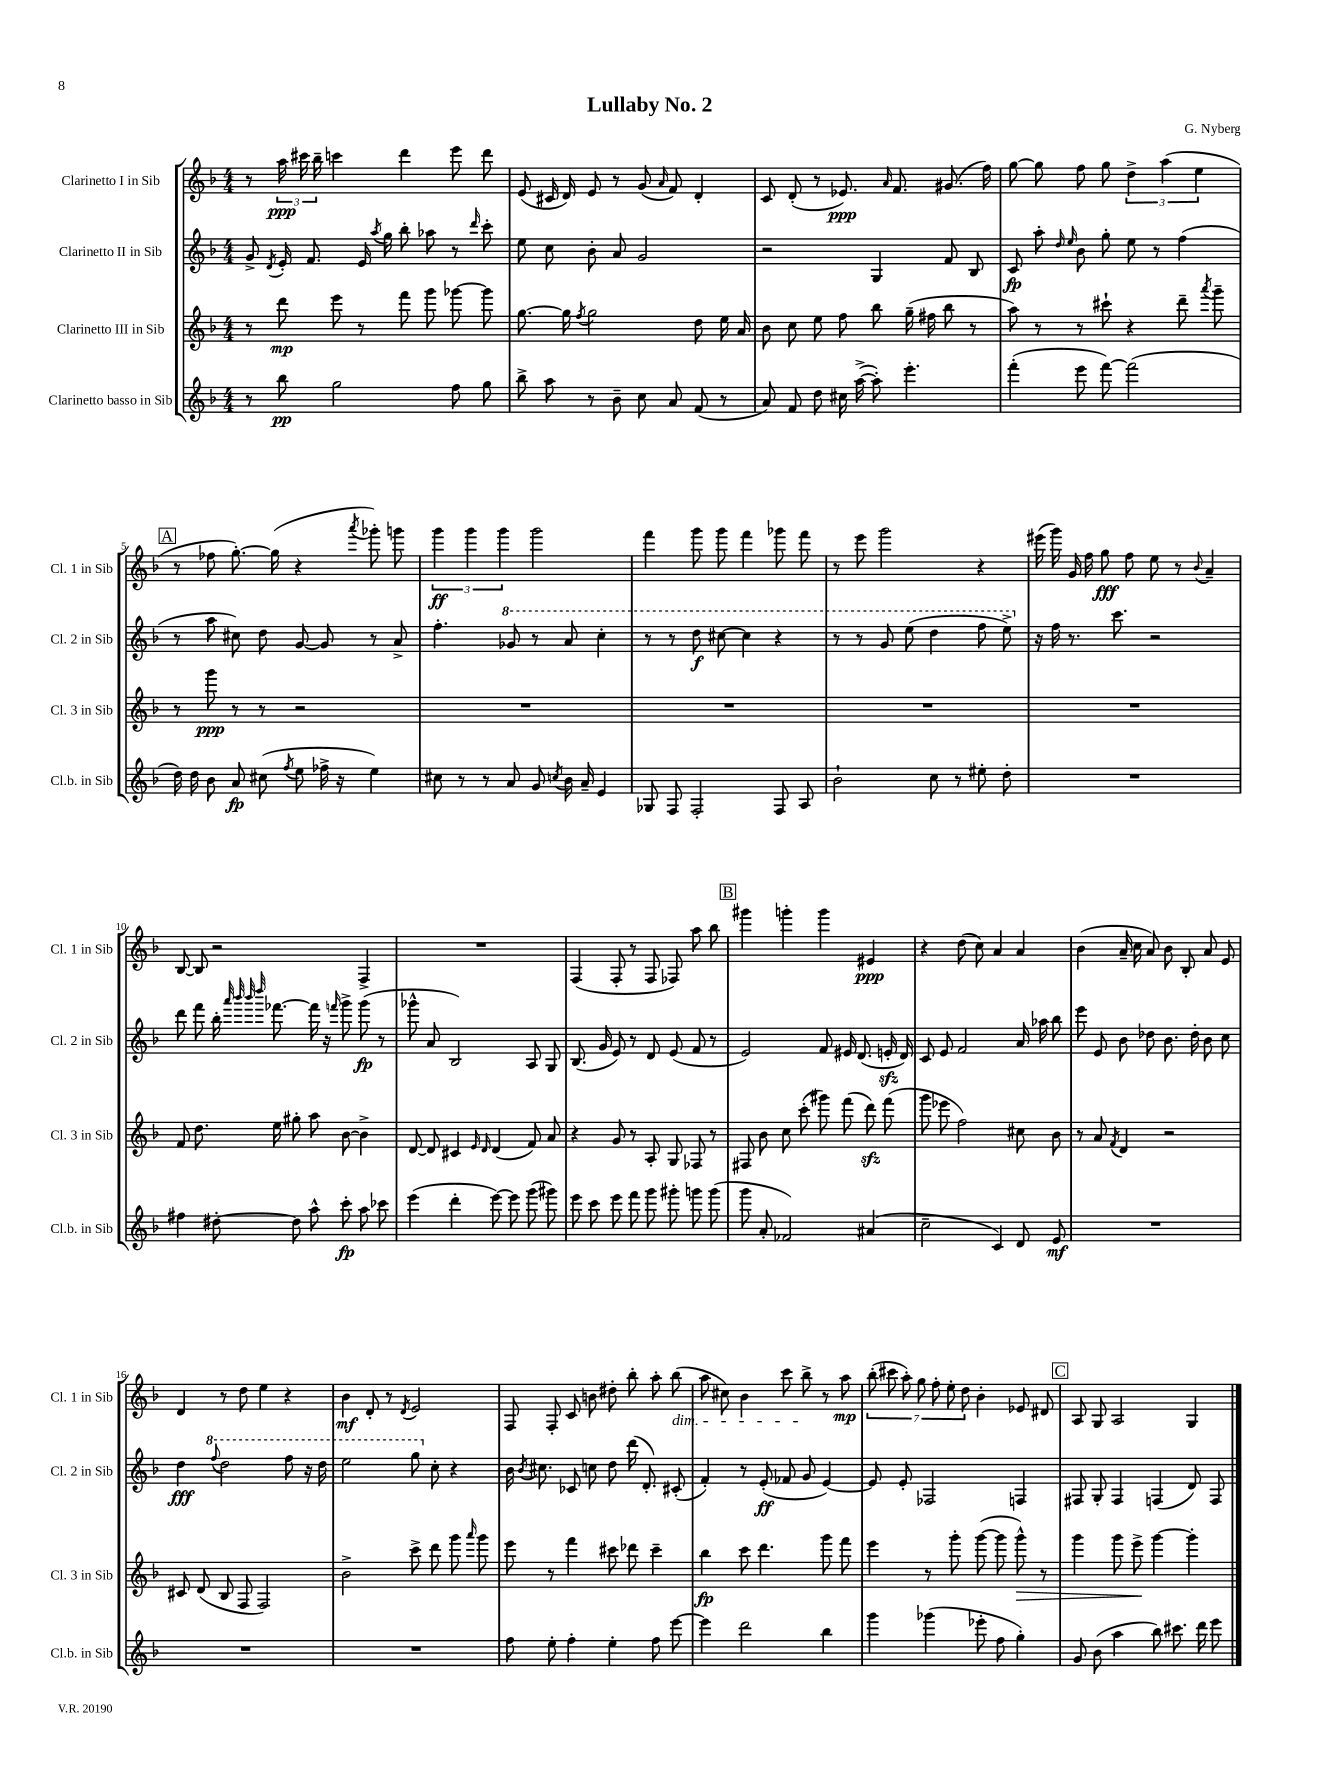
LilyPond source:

\header { title = "Lullaby No. 2" composer = "G. Nyberg" }
<<
\new StaffGroup <<
\new Staff = "s0" \with { instrumentName = "Clarinetto I in Sib" shortInstrumentName = "Cl. 1 in Sib" } {
    \clef treble \key f \major \numericTimeSignature \time 4/4
    \autoBeamOff r8 \tuplet 3/2 { a''16\ppp cis'''16 bes''16-- } c'''4 d'''4 e'''8 d'''8 |
    e'8( cis'16 d'16) e'8 r8 g'8( \grace { a'16 } f'8) d'4-. |
    c'8 d'8-.( r8 ees'8.\ppp) \grace { a'16 } f'8. gis'8.( f''16) |
    g''8~ g''8 f''8 g''8 \tuplet 3/2 { d''4-> a''4( e''4 } |
    \mark \markup { \box "A" } r8 fes''8 g''8.~-.) g''16( r4 \acciaccatura { a'''8 } ges'''8-.) g'''8 |
    \tuplet 3/2 { g'''4\ff g'''4 g'''4 } g'''2 |
    f'''4 g'''8 g'''8 f'''4 ges'''8 f'''8 |
    r8 e'''8 g'''2 r4 |
    eis'''16( g'''16) g'16 f''16 g''8\fff f''8 e''8 r8 \appoggiatura { bes'8 } a'4-- |
    bes8~ bes8 r2 f4-> |
    R1 |
    f4( f8-. r8 f8 fes8) a''8 bes''8 |
    \mark \markup { \box "B" } gis'''4 g'''4-. g'''4 eis'4\ppp |
    r4 d''8( c''8) a'4 a'4 |
    bes'4( a'16-- c''16 a'8) bes'8 bes8-. a'8 e'8 |
    d'4 r8 d''8 e''4 r4 |
    bes'4\mf d'8-. r8 \acciaccatura { d'8 } e'2 |
    f8 f8-. c'8 b'8 dis''8-. bes''8-. a''8-. bes''8\dim( |
    a''8 cis''8) bes'4 c'''8 bes''8->\! r8 a''8\mp |
    \tuplet 7/4 { bes''8-.( cis'''8 a''8-.) g''8 f''8-. e''8-. d''8 } bes'4-. ees'8 dis'8 |
    \mark \markup { \box "C" } a8 g8 a2 g4 \bar "|." |
}
\new Staff = "s1" \with { instrumentName = "Clarinetto II in Sib" shortInstrumentName = "Cl. 2 in Sib" } {
    \clef treble \key f \major \numericTimeSignature \time 4/4
    \autoBeamOff g'8-> \acciaccatura { d'8 } e'16-. f'8. e'16 \acciaccatura { a''8 } g''16 bes''8-. aes''8 r8 \grace { d'''16 } c'''8-. |
    e''8 c''8 bes'8-. a'8 g'2 |
    r2 g4 f'8 bes8 |
    c'8\fp a''8-. \grace { d''16 e''16 } bes'8 g''8-. e''8 r8 f''4( |
    \mark \markup { \box "A" } r8 a''8 cis''8) d''8 g'8~ g'8 r8 a'8-> |
    f''4.-. \ottava #1 ges''8 r8 a''8 c'''4-. |
    r8 r8 d'''8\f cis'''8~ cis'''4 r4 |
    r8 r8 g''8 e'''8( d'''4 f'''8 e'''8->) \ottava #0 |
    r16 f''16 r8. c'''8. r2 |
    d'''8 f'''8 bes''16-. \grace { a'''32 bes'''32 bes'''32 d''''32 } fes'''8.~ fes'''16 r16 \grace { f'''16 } g'''8-> g'''8\fp( r8 |
    ges'''8-^ a'8 bes2) a8 g8 |
    bes8.( g'16 e'8) r8 d'8 e'8( f'8 r8 |
    \mark \markup { \box "B" } e'2) f'8 eis'16 d'8.( e'16-.\sfz d'16) |
    c'8 e'8 f'2 a'16 aes''16 bes''8 |
    e'''8 e'8 bes'8 des''8 bes'8. des''16-. bes'8 c''8 |
    d''4\fff \ottava #1 \appoggiatura { f'''8 } d'''2 f'''8 r16 d'''16 |
    e'''2 g'''8 \ottava #0 c''8-. r4 |
    bes'16 \acciaccatura { bes'8 } cis''8. ces'8 c''8 d''8 d'''16( d'8.-.) cis'8-.( |
    f'4-.) r8 e'8-.\ff( fes'8 g'8 e'4~) |
    e'8 e'8-. fes2 f4 |
    \mark \markup { \box "C" } fis8 g8-. fis4 f4( d'8) f8 \bar "|." |
}
\new Staff = "s2" \with { instrumentName = "Clarinetto III in Sib" shortInstrumentName = "Cl. 3 in Sib" } {
    \clef treble \key f \major \numericTimeSignature \time 4/4
    \autoBeamOff r8 d'''8\mp e'''8 r8 f'''8 g'''8 ges'''8~ ges'''8 |
    g''8.~ g''16 \acciaccatura { f''8 } g''2 d''8 e''16 a'16 |
    bes'8 c''8 e''8 f''8 bes''8 g''16--( fis''16 bes''8 r8 |
    a''8) r8 r8 cis'''8-! r4 d'''8-- \acciaccatura { a'''8 } g'''8-- |
    \mark \markup { \box "A" } r8 g'''8\ppp r8 r8 r2 |
    R1 |
    R1 |
    R1 |
    R1 |
    f'8 d''8. e''16 gis''8-. a''8 bes'8~ bes'4-> |
    d'8~ d'8 cis'4 \grace { e'16 d'16 } d'4( f'8) a'8 |
    r4 g'8 r8 a8-. g8 fes8 r8 |
    \mark \markup { \box "B" } fis8 bes'8 c''8 c'''8-.( gis'''8) f'''8( d'''8\sfz) f'''8( |
    g'''8 ees'''8 f''2) cis''8 bes'8 |
    r8 a'8 \acciaccatura { f'8 } d'4 r2 |
    cis'8 d'8( bes8 f8 f2) |
    bes'2-> c'''8-> d'''8 g'''8 \grace { a'''16 } g'''8 |
    e'''8 r8 f'''4 cis'''8 des'''8 cis'''4-- |
    bes''4\fp c'''8 d'''4. g'''8 f'''8 |
    e'''4 r8 g'''8-. g'''8~( g'''8 g'''8-^\>) r8 |
    \mark \markup { \box "C" } g'''4 g'''8 e'''8->\! g'''4~ g'''4-. \bar "|." |
}
\new Staff = "s3" \with { instrumentName = "Clarinetto basso in Sib" shortInstrumentName = "Cl.b. in Sib" } {
    \clef treble \key f \major \numericTimeSignature \time 4/4
    \autoBeamOff r8 bes''8\pp g''2 f''8 g''8 |
    bes''8-> a''8 r8 bes'8-- c''8 a'8 f'8( r8 |
    a'8) f'8 d''8 cis''16 a''16~->( a''8-.) e'''4.-. |
    f'''4-.( e'''8 f'''8~) f'''2( |
    \mark \markup { \box "A" } d''16) d''16 bes'8 a'8\fp cis''8( \acciaccatura { f''8 } e''8 fes''16-> r16 e''4) |
    cis''8 r8 r8 a'8 g'8 \acciaccatura { c''8 } bes'16 a'16-- e'4 |
    ges8 f8 f2-. f8 a8 |
    bes'2-! c''8 r8 eis''8-. d''8-. |
    R1 |
    fis''4 dis''8~-. dis''8 a''8-^ c'''8-.\fp a''8 ces'''8 |
    e'''4( d'''4-. e'''8~) e'''8 g'''8( gis'''8) |
    e'''8 c'''8 e'''8 f'''8 g'''8 gis'''8-. g'''8 g'''8( |
    \mark \markup { \box "B" } g'''8 a'8-. fes'2) ais'4( |
    c''2-- c'4) d'8 e'8\mf |
    R1 |
    R1 |
    R1 |
    f''8 e''8-. f''4-. e''4-. f''8 e'''8~ |
    e'''4 d'''2 bes''4 |
    g'''4 ges'''4( ees'''8-. f''8 g''4-.) |
    \mark \markup { \box "C" } g'8 bes'8( a''4 bes''8) cis'''8. d'''16 e'''8 \bar "|." |
}
>>
>>
